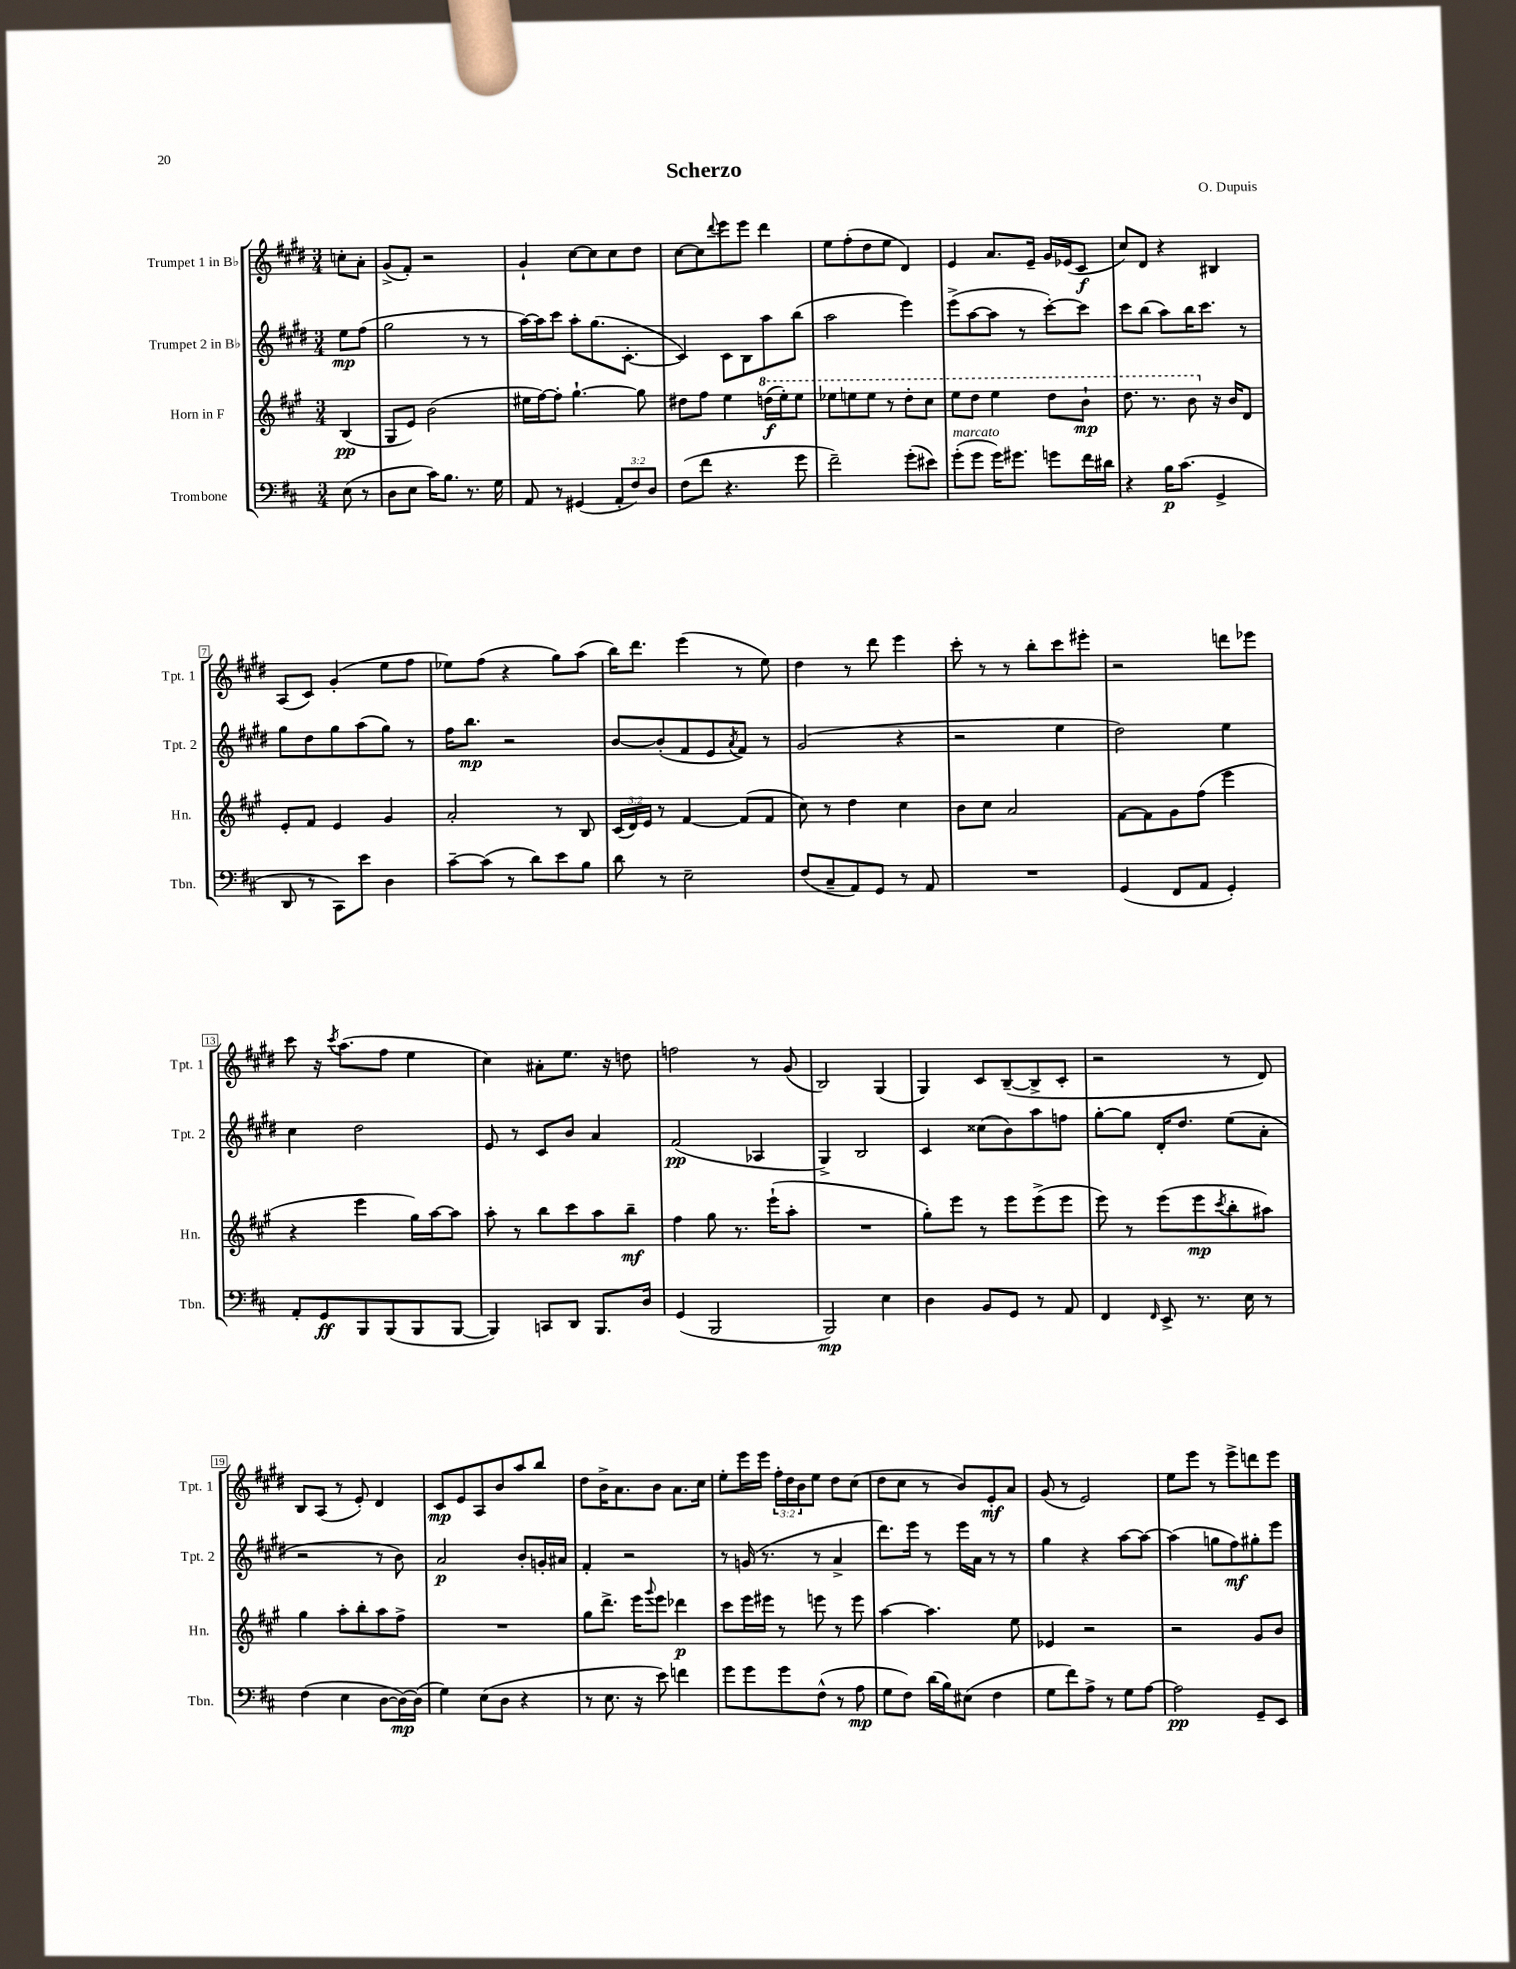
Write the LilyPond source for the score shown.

\header { title = "Scherzo" composer = "O. Dupuis" }
<<
\new StaffGroup <<
\new Staff = "s0" \with { instrumentName = "Trumpet 1 in Bb" shortInstrumentName = "Tpt. 1" } {
    \clef treble \key e \major \numericTimeSignature \time 3/4 \override Staff.TupletNumber.text = #tuplet-number::calc-fraction-text \partial 4
    c''8-. a'8-. |
    gis'8->( fis'8-.) r2 |
    gis'4-! cis''8~ cis''8 cis''8 dis''8 |
    cis''8~ cis''8 \appoggiatura { dis'''8 } e'''8 e'''8 dis'''4 |
    e''8 fis''8-.( dis''8 e''8 dis'4) |
    e'4 a'8. e'16-- gis'16 ees'16( cis'8\f |
    cis''8) dis'8 r4 bis4 |
    a8( cis'8) gis'4-.( e''8 fis''8 |
    ees''8) fis''8( r4 gis''8) a''8( |
    b''16) dis'''8. e'''4( r8 e''8) |
    dis''4 r8 dis'''8 e'''4 |
    cis'''8-. r8 r8 b''8-. cis'''8 eis'''8-. |
    r2 d'''8 ees'''8 |
    cis'''8 r16 \acciaccatura { cis'''8 } a''8.( fis''8 e''4 |
    cis''4) ais'8-. e''8. r16 d''8 |
    f''2 r8 gis'8( |
    b2) gis4( |
    gis4) cis'8 b8~--( b8-> cis'8-. |
    r2 r8 dis'8) |
    b8 a8( r8 e'8-.) dis'4 |
    cis'8\mp e'8 a8 b'8 a''8 b''8 |
    dis''8 b'16-> a'8. b'8 a'8. cis''16 |
    e''8-. e'''16 e'''16 \tuplet 3/2 { fis''16-. dis''16 b'16 } e''8 dis''8 cis''8( |
    dis''8 cis''8 r8 b'8) e'8-.\mf a'8 |
    gis'8( r8 e'2) |
    e''8 e'''8 r8 e'''8-> d'''8 e'''8 \bar "|." |
}
\new Staff = "s1" \with { instrumentName = "Trumpet 2 in Bb" shortInstrumentName = "Tpt. 2" } {
    \clef treble \key e \major \numericTimeSignature \time 3/4 \partial 4
    e''8\mp fis''8( |
    gis''2 r8 r8 |
    a''16~) a''16 cis'''8 a''8-. gis''8.( cis'8.~-. |
    cis'4) cis'8 b8 a''8 b''8( |
    a''2 e'''4) |
    e'''8->( a''8~ a''8 r8 cis'''8~-.) cis'''8 |
    cis'''8 b''8( a''8) b''16 cis'''8. r8 |
    gis''8 dis''8 gis''8 a''8( gis''8) r8 |
    fis''16 b''8.\mp r2 |
    b'8~ b'8-.( fis'8 e'8 \acciaccatura { a'8 } fis'8) r8 |
    gis'2( r4 |
    r2 e''4 |
    dis''2) e''4 |
    cis''4 dis''2 |
    e'8 r8 cis'8 b'8 a'4 |
    fis'2\pp( aes4 |
    gis4->) b2 |
    cis'4 cisis''8( b'8) a''8 f''8 |
    gis''8~-. gis''8 dis'16-. dis''8. e''8( a'8-. |
    r2 r8 b'8) |
    a'2\p b'8-. g'16-. ais'16 |
    fis'4-. r2 |
    r8 g'16( r8. r8 a'4-> |
    dis'''8.) e'''16 r8 e'''16 a'16 r8 r8 |
    gis''4 r4 a''8~ a''8~ |
    a''4( g''8 fis''8\mf) gis''8-. e'''8 \bar "|." |
}
\new Staff = "s2" \with { instrumentName = "Horn in F" shortInstrumentName = "Hn." } {
    \clef treble \key a \major \numericTimeSignature \time 3/4 \override Staff.TupletNumber.text = #tuplet-number::calc-fraction-text \partial 4
    b4\pp( |
    gis8 e'8) b'2( |
    eis''16 fis''16~) fis''8-. gis''4.~-! gis''8 |
    dis''8 fis''8 e''4 \ottava #1 d'''!16\f( e'''16-.) e'''8 |
    ees'''8 e'''8 e'''8 r8 d'''8-. cis'''8 |
    e'''8 d'''8 e'''4 d'''8 b''8-!\mp |
    d'''8. r8. b''8 \ottava #0 r16 b'16 d'8 |
    e'8-. fis'8 e'4 gis'4 |
    a'2-. r8 b8 |
    \tuplet 3/2 { cis'16( d'16) e'16 } r8 fis'4~ fis'8( fis'8 |
    cis''8) r8 d''4 cis''4 |
    b'8 cis''8 a'2 |
    fis'8~ fis'8 gis'8 fis''8( e'''4 |
    r4 e'''4 gis''16) a''16~ a''8 |
    a''8-. r8 b''8 cis'''8 a''8 b''8--\mf |
    fis''4 gis''8 r8. e'''16-!( a''8-. |
    R2. |
    gis''8-.) e'''8 r8 e'''8 e'''8->( e'''8 |
    e'''8) r8 e'''8( e'''8\mp \acciaccatura { cis'''8 } b''8-. ais''8) |
    gis''4 a''8-. b''8-. a''8 fis''8-> |
    R2. |
    gis''8 d'''8.-> e'''16 \appoggiatura { gis'''8 } e'''8 des'''4\p |
    cis'''8 e'''16 eis'''16 r8 e'''8 r8 e'''8 |
    a''4~ a''4. e''8 |
    ees'4 r2 |
    r2 gis'8 b'8 \bar "|." |
}
\new Staff = "s3" \with { instrumentName = "Trombone" shortInstrumentName = "Tbn." } {
    \clef bass \key d \major \numericTimeSignature \time 3/4 \override Staff.TupletNumber.text = #tuplet-number::calc-fraction-text \partial 4
    e8( r8 |
    d8 e8 cis'16) b8. r8. g16 |
    a,8 r8 gis,4( \tuplet 3/2 { a,8-. fis8) d8 } |
    fis8( fis'8 r4. g'8 |
    fis'2--) g'8-.( eis'8) |
    g'8-.^\markup { \italic "marcato" }( g'8 g'16) gis'8. g'8 fis'16 dis'16 |
    r4 b16\p cis'8.( g,4-> |
    d,8 r8 cis,8) e'8 d4 |
    cis'8~-- cis'8( r8 d'8) e'8 b8 |
    d'8 r8 e2-- |
    fis8( cis8-- a,8) g,8 r8 a,8 |
    R2. |
    g,4( fis,8 a,8 g,4-.) |
    a,8-. g,8\ff b,,8 b,,8( b,,8 b,,8~ |
    b,,4) c,8 d,8 b,,8. d16 |
    g,4( b,,2 |
    b,,2\mp) e4 |
    d4 b,8 g,8 r8 a,8 |
    fis,4 \grace { fis,16 } e,8-> r8. e16 r8 |
    fis4( e4 d8~ d16~\mp) d16( |
    g4) e8( d8 r4 |
    r8 e8. r16 e'8) f'4 |
    g'8 g'8 g'8 fis8-^( r8 a8\mp |
    g8 fis8) d'16( b16) eis8( fis4 |
    g8 fis'8) a8-> r8 g8 a8~ |
    a2\pp g,8-- e,8 \bar "|." |
}
>>
>>
\layout { \context { \Score \override BarNumber.stencil = #(make-stencil-boxer 0.1 0.3 ly:text-interface::print) } }
